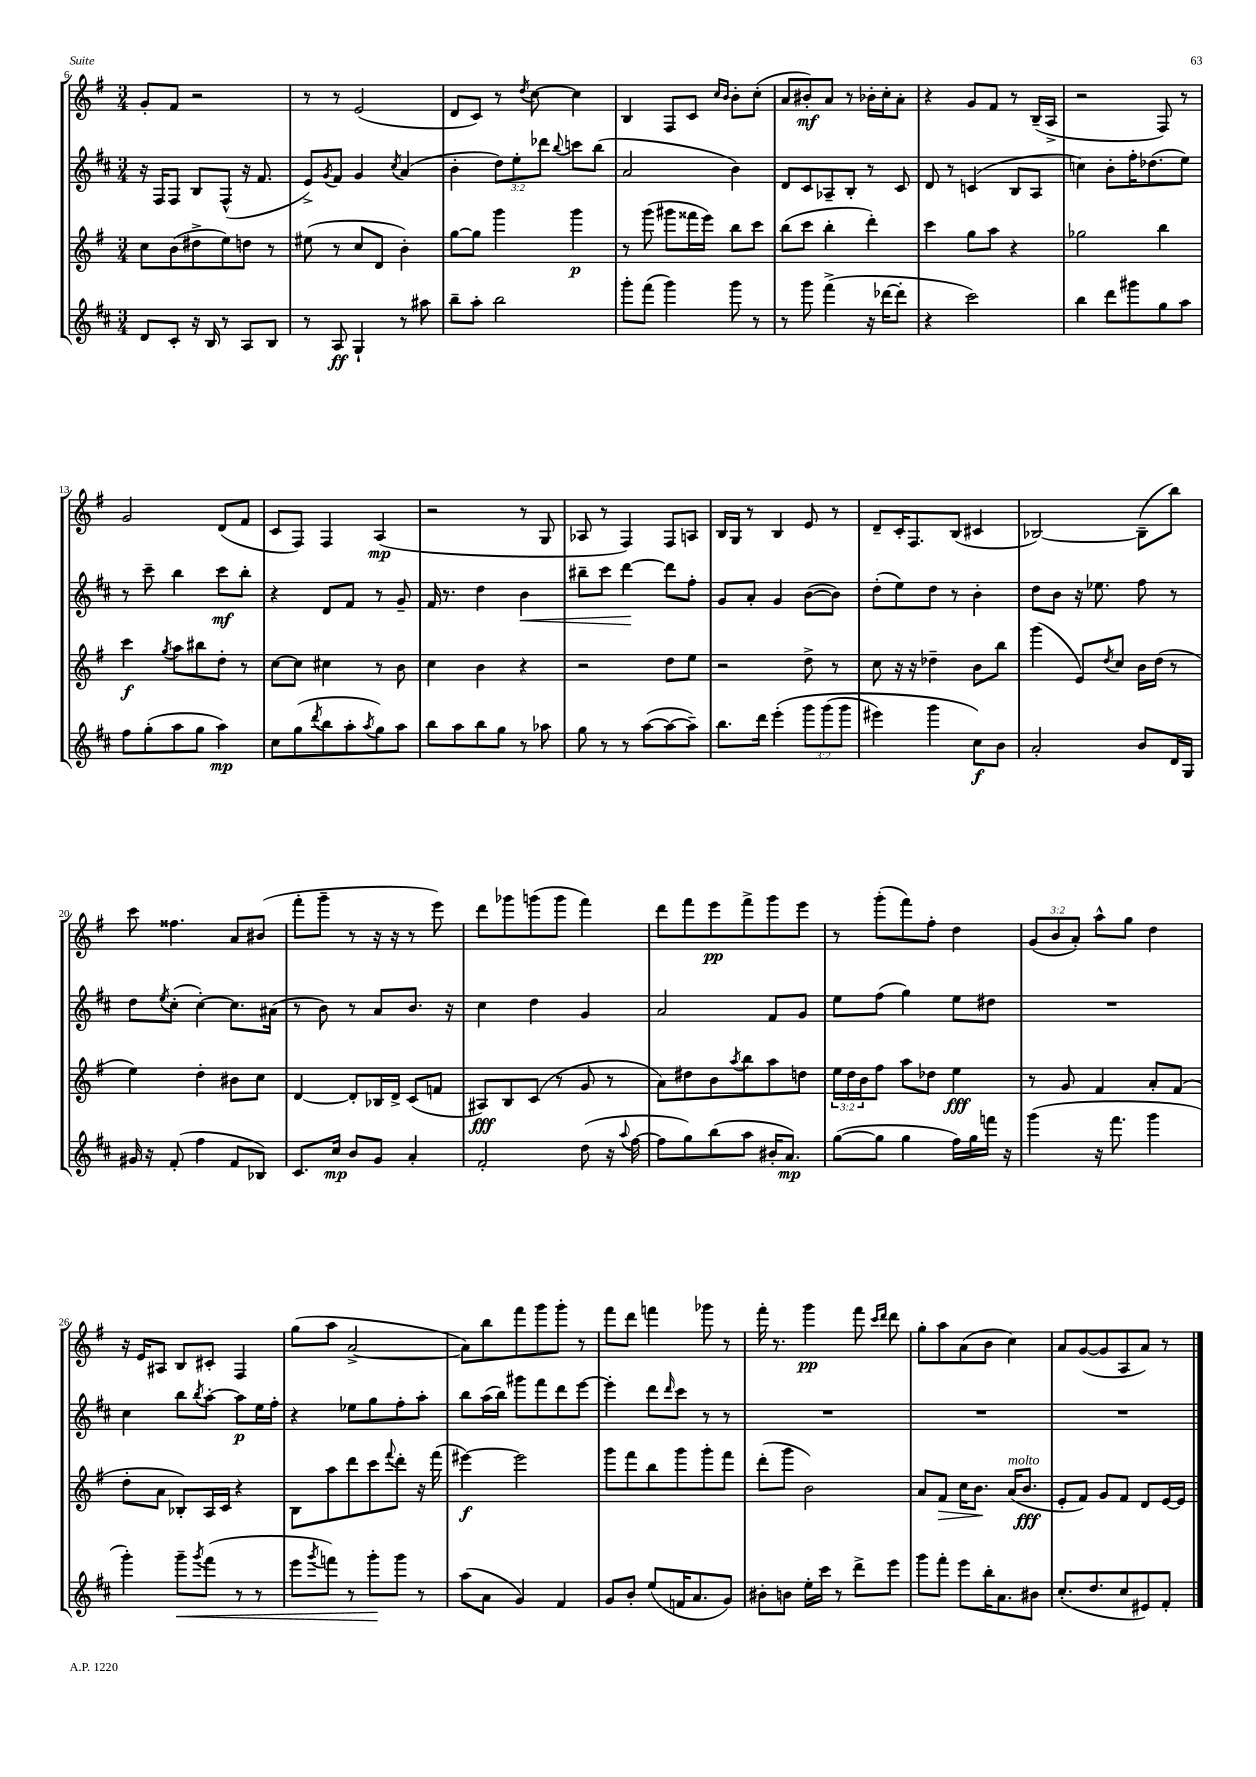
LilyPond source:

<<
\new StaffGroup <<
\new Staff = "s0" {
    \clef treble \key g \major \numericTimeSignature \time 3/4 \override Staff.TupletNumber.text = #tuplet-number::calc-fraction-text
    g'8-. fis'8 r2 |
    r8 r8 e'2( |
    d'8 c'8) r8 \acciaccatura { d''8 } c''8~ c''4 |
    b4 fis8 c'8 \grace { c''16 b'16 } b'8-. c''8-.( |
    a'8 bis'8-.\mf) a'8 r8 bes'16-. c''16-. a'8-. |
    r4 g'8 fis'8 r8 b16--( a16-> |
    r2 fis8) r8 |
    g'2 d'8( fis'8 |
    c'8 fis8) fis4 a4\mp( |
    r2 r8 g8 |
    aes8 r8 fis4) fis8 a8 |
    b16 g16 r8 b4 e'8 r8 |
    d'8-- c'16-. fis8. b8( cis'4 |
    bes2~) bes8--( b''8) |
    c'''8 fisis''4. a'8 bis'8( |
    fis'''8-. g'''8-- r8 r16 r16 r8 e'''8) |
    d'''8 ges'''8 g'''8( g'''8 fis'''4) |
    d'''8 fis'''8 e'''8\pp fis'''8-> g'''8 e'''8 |
    r8 g'''8-.( fis'''8) fis''8-. d''4 |
    \tuplet 3/2 { g'8( b'8 a'8-.) } a''8-^ g''8 d''4 |
    r16 e'16 ais8 b8 cis'8-. fis4 |
    g''8( a''8 a'2~-> |
    a'8) b''8 fis'''8 g'''8 g'''8-. r8 |
    fis'''8 d'''8 f'''4 ges'''8 r8 |
    fis'''16-. r8. g'''4\pp fis'''8 \grace { c'''16 d'''16 } d'''8 |
    g''8-. a''8 a'8( b'8 c''4) |
    a'8 g'8~( g'8 a8 a'8) r8 \bar "|." |
}
\new Staff = "s1" {
    \clef treble \key d \major \numericTimeSignature \time 3/4 \override Staff.TupletNumber.text = #tuplet-number::calc-fraction-text
    r16 fis16 fis8 b8 fis8-^( r16 fis'8. |
    e'8->) \acciaccatura { g'8 } fis'8 g'4 \acciaccatura { cis''8 } a'4( |
    b'4-. \tuplet 3/2 { d''8) e''8-. des'''8 } \appoggiatura { b''8 } c'''8 b''8( |
    a'2 b'4) |
    d'8 cis'8 aes8-- b8-. r8 cis'8 |
    d'8 r8 c'4( b8 a8 |
    c''4) b'8-. fis''16-. des''8.( e''8) |
    r8 cis'''8-- b''4 cis'''8\mf b''8-. |
    r4 d'8 fis'8 r8 g'8-- |
    fis'16 r8. d''4 b'4\< |
    bis''8-- cis'''8 d'''4~\! d'''8 fis''8-. |
    g'8 a'8-. g'4 b'8~( b'8) |
    d''8-.( e''8) d''8 r8 b'4-. |
    d''8 b'8 r16 ees''8. fis''8 r8 |
    d''8 \acciaccatura { e''8 } cis''8-.( cis''4~-.) cis''8. ais'16( |
    r8 b'8) r8 a'8 b'8. r16 |
    cis''4 d''4 g'4 |
    a'2 fis'8 g'8 |
    e''8 fis''8( g''4) e''8 dis''8 |
    R2. |
    cis''4 b''8 \acciaccatura { b''8 } a''8~-. a''8\p e''16 fis''16-. |
    r4 ees''8 g''8 fis''8-. a''8-. |
    b''8 a''16( b''16) gis'''8 fis'''8 d'''8 e'''8~ |
    e'''4-. d'''8 \grace { d'''16 } cis'''8 r8 r8 |
    R2. |
    R2. |
    R2. \bar "|." |
}
\new Staff = "s2" {
    \clef treble \key g \major \numericTimeSignature \time 3/4 \override Staff.TupletNumber.text = #tuplet-number::calc-fraction-text
    c''8 b'8( dis''8-> e''8) d''8 r8 |
    eis''8( r8 c''8 d'8 b'4-.) |
    g''8~ g''8 g'''4 g'''4\p |
    r8 g'''8( gis'''8 fisis'''16 e'''16) b''8 c'''8 |
    b''8( c'''8 b''4-. d'''4-.) |
    c'''4 g''8 a''8 r4 |
    ges''2 b''4 |
    c'''4\f \acciaccatura { g''8 } a''8 bis''8 d''8-. r8 |
    c''8~ c''8 cis''4 r8 b'8 |
    c''4 b'4 r4 |
    r2 d''8 e''8 |
    r2 d''8-> r8 |
    c''8 r16 r16 des''4-- b'8 b''8 |
    g'''4( e'8) \acciaccatura { d''8 } c''8 b'16 d''16( r8 |
    e''4) d''4-. bis'8 c''8 |
    d'4~ d'8-. bes16 d'16-> c'8( f'8 |
    ais8\fff) b8 c'8( r8 g'8 r8 |
    a'8) dis''8 b'8 \acciaccatura { a''8 } b''8 a''8 d''8 |
    \tuplet 3/2 { e''16 d''16 b'16 } fis''8 a''8 des''8 e''4\fff |
    r8 g'8 fis'4 a'8-. fis'8( |
    d''8-. a'8 bes8-.) a16 c'16 r4 |
    b8 a''8 d'''8 c'''8 \appoggiatura { fis'''8 } d'''8-. r16 fis'''16( |
    eis'''4~\f) eis'''2 |
    g'''8 fis'''8 b''8 g'''8 g'''8-. fis'''8 |
    d'''8-.( g'''8 b'2) |
    a'8 fis'8\> c''16 b'8.\! a'16^\markup { \italic "molto" }( b'8.\fff |
    e'8-. fis'8) g'8 fis'8 d'8 e'16~ e'16 \bar "|." |
}
\new Staff = "s3" {
    \clef treble \key d \major \numericTimeSignature \time 3/4 \override Staff.TupletNumber.text = #tuplet-number::calc-fraction-text
    d'8 cis'8-. r16 b16 r8 a8 b8 |
    r8 a8\ff g4-! r8 ais''8 |
    b''8-- a''8-. b''2 |
    g'''8-. fis'''8( g'''4) g'''8 r8 |
    r8 g'''8 fis'''4->( r16 des'''16~ des'''8-. |
    r4 cis'''2) |
    b''4 d'''8 gis'''8 g''8 a''8 |
    fis''8 g''8-.( a''8 g''8 a''4\mp) |
    cis''8 g''8( \acciaccatura { d'''8 } b''8 a''8-. \acciaccatura { a''8 } g''8) a''8 |
    b''8 a''8 b''8 g''8 r8 aes''8 |
    g''8 r8 r8 a''8~( a''8~ a''8--) |
    b''8. d'''16 e'''4-.\( \tuplet 3/2 { g'''8 g'''8( g'''8 } |
    eis'''4) g'''4 cis''8\f\) b'8 |
    a'2-. b'8 d'16 g16 |
    gis'16 r16 fis'8-.( fis''4 fis'8 bes8) |
    cis'8. cis''16\mp b'8 g'8 a'4-. |
    fis'2-. d''8( r16 \appoggiatura { a''8 } fis''16~ |
    fis''8 g''8) b''8( a''8 bis'16-. a'8.\mp) |
    g''8~( g''8 g''4 fis''16) g''16 f'''16 r16 |
    g'''4( r16 fis'''8. g'''4 |
    g'''4-.) g'''8--\< \acciaccatura { g'''8 } fis'''8( r8 r8 |
    e'''8 \acciaccatura { g'''8 } f'''8) r8 g'''8-.\! g'''8 r8 |
    a''8( a'8 g'4) fis'4 |
    g'8 b'8-. e''8( f'16 a'8. g'8) |
    bis'8-. b'8 e''16-. cis'''16 r8 d'''8-> e'''8 |
    g'''8 fis'''8-. e'''8 b''16-. a'8. bis'8 |
    cis''8.-.( d''8. cis''8 eis'8) fis'8-. \bar "|." |
}
>>
>>
\layout { \context { \Score currentBarNumber = #6 } }
